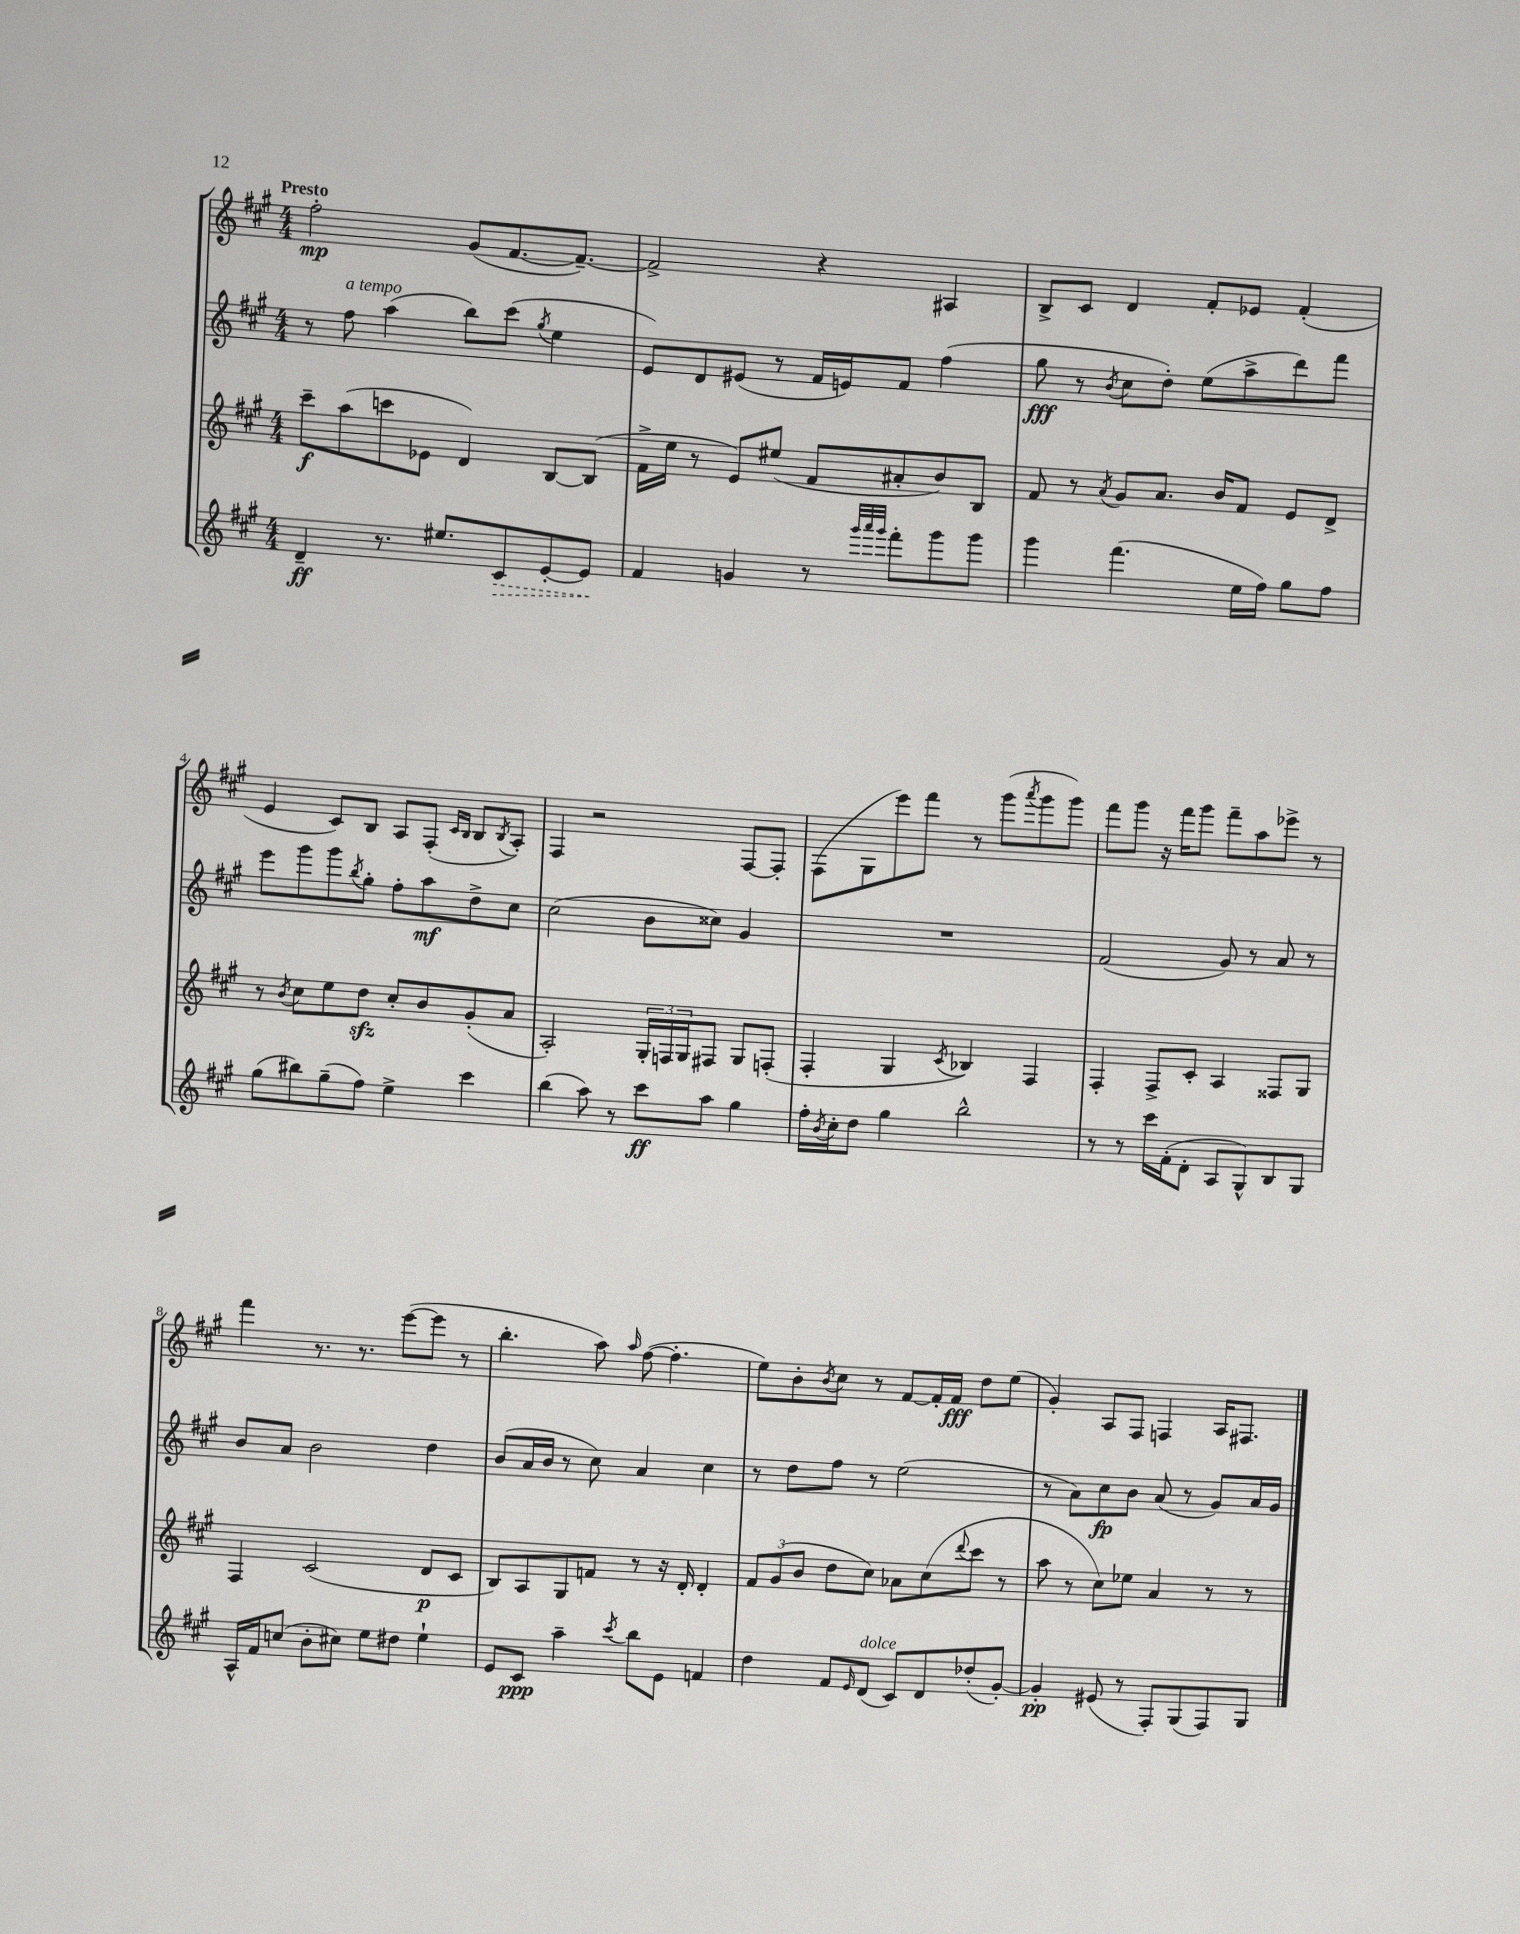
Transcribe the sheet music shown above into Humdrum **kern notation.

**kern	**dynam	**kern	**dynam	**kern	**dynam	**kern	**dynam
*part4	*part4	*part3	*part3	*part2	*part2	*part1	*part1
*staff4	*staff4	*staff3	*staff3	*staff2	*staff2	*staff1	*staff1
*clefG2	*	*clefG2	*	*clefG2	*	*clefG2	*
*k[f#c#g#]	*	*k[f#c#g#]	*	*k[f#c#g#]	*	*k[f#c#g#]	*
*M4/4	*	*M4/4	*	*M4/4	*	*M4/4	*
=1	=1	=1	=1	=1	=1	=1	=1
!	!	!	!	!	!	!LO:TX:a:B:t=Presto	!
4d~/	ff	8ccc#~\L	f	8r	.	2ff#'\	mp
!	!	!	!	!LO:TX:a:i:t=a tempo	!	!	!
.	.	(8aa\	.	8ff#\	.	.	.
8.r	.	8cccn\	.	(4aa\	.	.	.
.	.	8e-X\J	.	.	.	.	.
8.ee#X/L	.	.	.	.	.	.	.
.	.	4d/)	.	8bb\L)	.	(8g#/L	.
!	!LO:HP:b	!	!	!	!	!	!
8c#/	>	.	.	(8ccc#\J	.	[8.f#/	.
.	.	.	.	8qgg#/	.	.	.
[8e'/	.	[8B/L	.	4ee\	.	.	.
.	.	.	.	.	.	8.f#~/J_)	.
8e/J]	.	(8B/J]	.	.	.	.	.
.	]	.	.	.	.	.	.
=2	=2	=2	=2	=2	=2	=2	=2
4f#/	.	16f#^\LL	.	8e/L)	.	2f#^/]	.
.	.	16ee\JJ	.	.	.	.	.
.	.	8r	.	8d/	.	.	.
4gn/	.	8e/L)	.	(8e#X/J	.	.	.
.	.	(8ee#X/J	.	8r	.	.	.
8r	.	8f#/L	.	16f#/LL	.	4r	.
.	.	.	.	16en/J)	.	.	.
32qqggg#/LLL	.	.	.	.	.	.	.
32qqaaa/	.	.	.	.	.	.	.
32qqggg#/JJJ	.	.	.	.	.	.	.
8fff#'\L	.	8a#X'/	.	8f#/J	.	.	.
8ggg#\	.	8b/)	.	(4ff#\	.	4A#X/	.
8ggg#\J	.	8B/J	.	.	.	.	.
=3	=3	=3	=3	=3	=3	=3	=3
4ggg#\	.	8f#/	.	8gg#\	fff	8B^/L	.
.	.	8r	.	8r	.	8c#/J	.
.	.	8qa/	.	8qb/	.	.	.
(4.fff#\	.	8g#/L	.	8cc#\L	.	4d/	.
.	.	8.a/J	.	8dd'\J)	.	.	.
.	.	.	.	(8ee\L	.	8f#'/L	.
.	.	16b/KL	.	.	.	.	.
16ee\LL	.	8f#/J	.	8aa^\	.	8e-X/J	.
16ff#\JJ)	.	.	.	.	.	.	.
8gg#\L	.	8e/L	.	8ddd\)	.	(4f#'/	.
8ff#\J	.	8d^/J	.	8fff#\J	.	.	.
!!LO:LB:g=z
=4	=4	=4	=4	=4	=4	=4	=4
(8gg#\L	.	8r	.	8eee\L	.	4e/	.
.	.	8qb/	.	.	.	.	.
8bb#X\)	.	8cc#\L	.	8ggg#\	.	.	.
(8gg#~\	.	8ee\	.	8ggg#\	.	8c#/L)	.
.	.	.	.	8qbb/	.	.	.
8ff#\J)	.	8ddzz\J	.	8gg#'\J	.	8B/J	.
4ee^\	.	8cc#'/L	.	8ff#'\L	.	8A/L	.
.	.	8b/	.	8aa\	mf	(8F#'/J	.
.	.	.	.	.	.	16qqc#/LL	.
.	.	.	.	.	.	16qqB/JJ	.
4ccc#\	.	(8g#'/	.	8dd^\	.	8B/L	.
.	.	.	.	.	.	8qB/	.
.	.	8a/J	.	8cc#\J	.	8A'/J)	.
=5	=5	=5	=5	=5	=5	=5	=5
(4bb\	.	2A'/)	.	(2cc#\	.	4F#/	.
8aa\)	.	.	.	.	.	2r	.
8r	.	.	.	.	.	.	.
8ccc#\L	ff	24G#'/LL	.	8b\L	.	.	.
.	.	24Fn/	.	.	.	.	.
.	.	24G#/J	.	.	.	.	.
8aa\J	.	8F#X/J	.	8cc##X\J)	.	.	.
4gg#\	.	8G#/L	.	4g#/	.	[8F#/L	.
.	.	(8Fn'/J	.	.	.	8F#'/J]	.
=6	=6	=6	=6	=6	=6	=6	=6
16ff#'\LL	.	4F#'/	.	1r	.	(8F#\L	.
8qb/	.	.	.	.	.	.	.
16cc#'\J	.	.	.	.	.	.	.
8dd\J	.	.	.	.	.	8G#\	.
4gg#\	.	4G#/	.	.	.	8eee\)	.
.	.	.	.	.	.	8fff#\J	.
.	.	8qc#/	.	.	.	.	.
2bb^^\	.	4B-X/)	.	.	.	8r	.
.	.	.	.	.	.	(8ggg#\L	.
.	.	.	.	.	.	8qaaa/	.
.	.	4F#/	.	.	.	8ggg#\	.
.	.	.	.	.	.	8ggg#\J)	.
=7	=7	=7	=7	=7	=7	=7	=7
8r	.	4F#'/	.	(2f#/	.	8fff#\L	.
8r	.	.	.	.	.	8ggg#\J	.
16ccc#\LL	.	8F#^/L	.	.	.	16r	.
(16f#'\J	.	.	.	.	.	16fff#\KL	.
8d'\J	.	8c#'/J	.	.	.	8ggg#\J	.
8A/L	.	4A/	.	8g#/)	.	8fff#~\L	.
8G#^^/)	.	.	.	8r	.	8aa\	.
8B/	.	8F##X/L	.	8a/	.	8eee-X^\J	.
8G#/J	.	8G#/J	.	8r	.	8r	.
!!LO:LB:g=z
=8	=8	=8	=8	=8	=8	=8	=8
16A^^/LL	.	4F#/	.	8b/L	.	4fff#\	.
16f#/J	.	.	.	.	.	.	.
(8ccn/J	.	.	.	8a/J	.	.	.
8b'\L	.	(2c#/	.	2b\	.	8.r	.
8cc#X\J)	.	.	.	.	.	.	.
.	.	.	.	.	.	8.r	.
8ee\L	.	.	.	.	.	.	.
8dd#X\J	.	.	.	.	.	([8eee\L	.
4ee`\	.	8d/L	p	4dd\	.	8eee\J]	.
.	.	8c#/J	.	.	.	8r	.
=9	=9	=9	=9	=9	=9	=9	=9
8e/L	.	8B/L)	.	(8b/L	.	4.bb'\	.
8c#/J	ppp	8A/	.	16a/L	.	.	.
.	.	.	.	16b/JJ	.	.	.
4aa~\	.	8G#/	.	8r	.	.	.
.	.	8fn/J	.	8cc#\)	.	8aa\)	.
8qccc#/	.	.	.	.	.	16qqaa/	.
8bb\L	.	8r	.	4a/	.	([8ff#\	.
8e\J	.	16r	.	.	.	4.ff#'\]	.
.	.	16d'/	.	.	.	.	.
4fn/	.	4d'/	.	4cc#\	.	.	.
=10	=10	=10	=10	=10	=10	=10	=10
4dd\	.	12f#/L	.	8r	.	8ee\L)	.
.	.	(12g#/	.	.	.	.	.
.	.	.	.	8dd\L	.	8b'\	.
.	.	12b/J	.	.	.	.	.
.	.	.	.	.	.	8qb/	.
8f#/L	.	8dd\L	.	8ff#\J	.	8cc#\J	.
16qqe/	.	.	.	.	.	.	.
!LO:TX:a:i:t=dolce	!	!	!	!	!	!	!
(8d/J	.	8cc#\J)	.	8r	.	8r	.
8c#/L)	.	8a-X\L	.	(2ee\	.	[8f#/L	.
8d/	.	(8cc#\	.	.	.	16f#'/L]	.
.	.	.	.	.	.	16f#/JJ	fff
.	.	8qqddd/	.	.	.	.	.
(8dd-X'/	.	8ccc#\J	.	.	.	8dd\L	.
[8g#'/J)	.	8r	.	.	.	(8ee\J	.
=11	=11	=11	=11	=11	=11	=11	=11
4g#'/]	pp	8aa\	.	8r	.	4g#'/)	.
.	.	8r	.	8a\L)	.	.	.
(8e#X/	.	8cc#\L)	.	8cc#\	fp	8A/L	.
8r	.	8ee-X\J	.	8b\J	.	8F#/J	.
8F#'/L)	.	4a/	.	(8a/	.	4Fn/	.
(8G#/	.	.	.	8r	.	.	.
8F#/)	.	8r	.	8g#/L)	.	16A/KL	.
.	.	.	.	.	.	8.F#X/J	.
8G#/J	.	8r	.	16a/L	.	.	.
.	.	.	.	16g#/JJ	.	.	.
==	==	==	==	==	==	==	==
*-	*-	*-	*-	*-	*-	*-	*-
